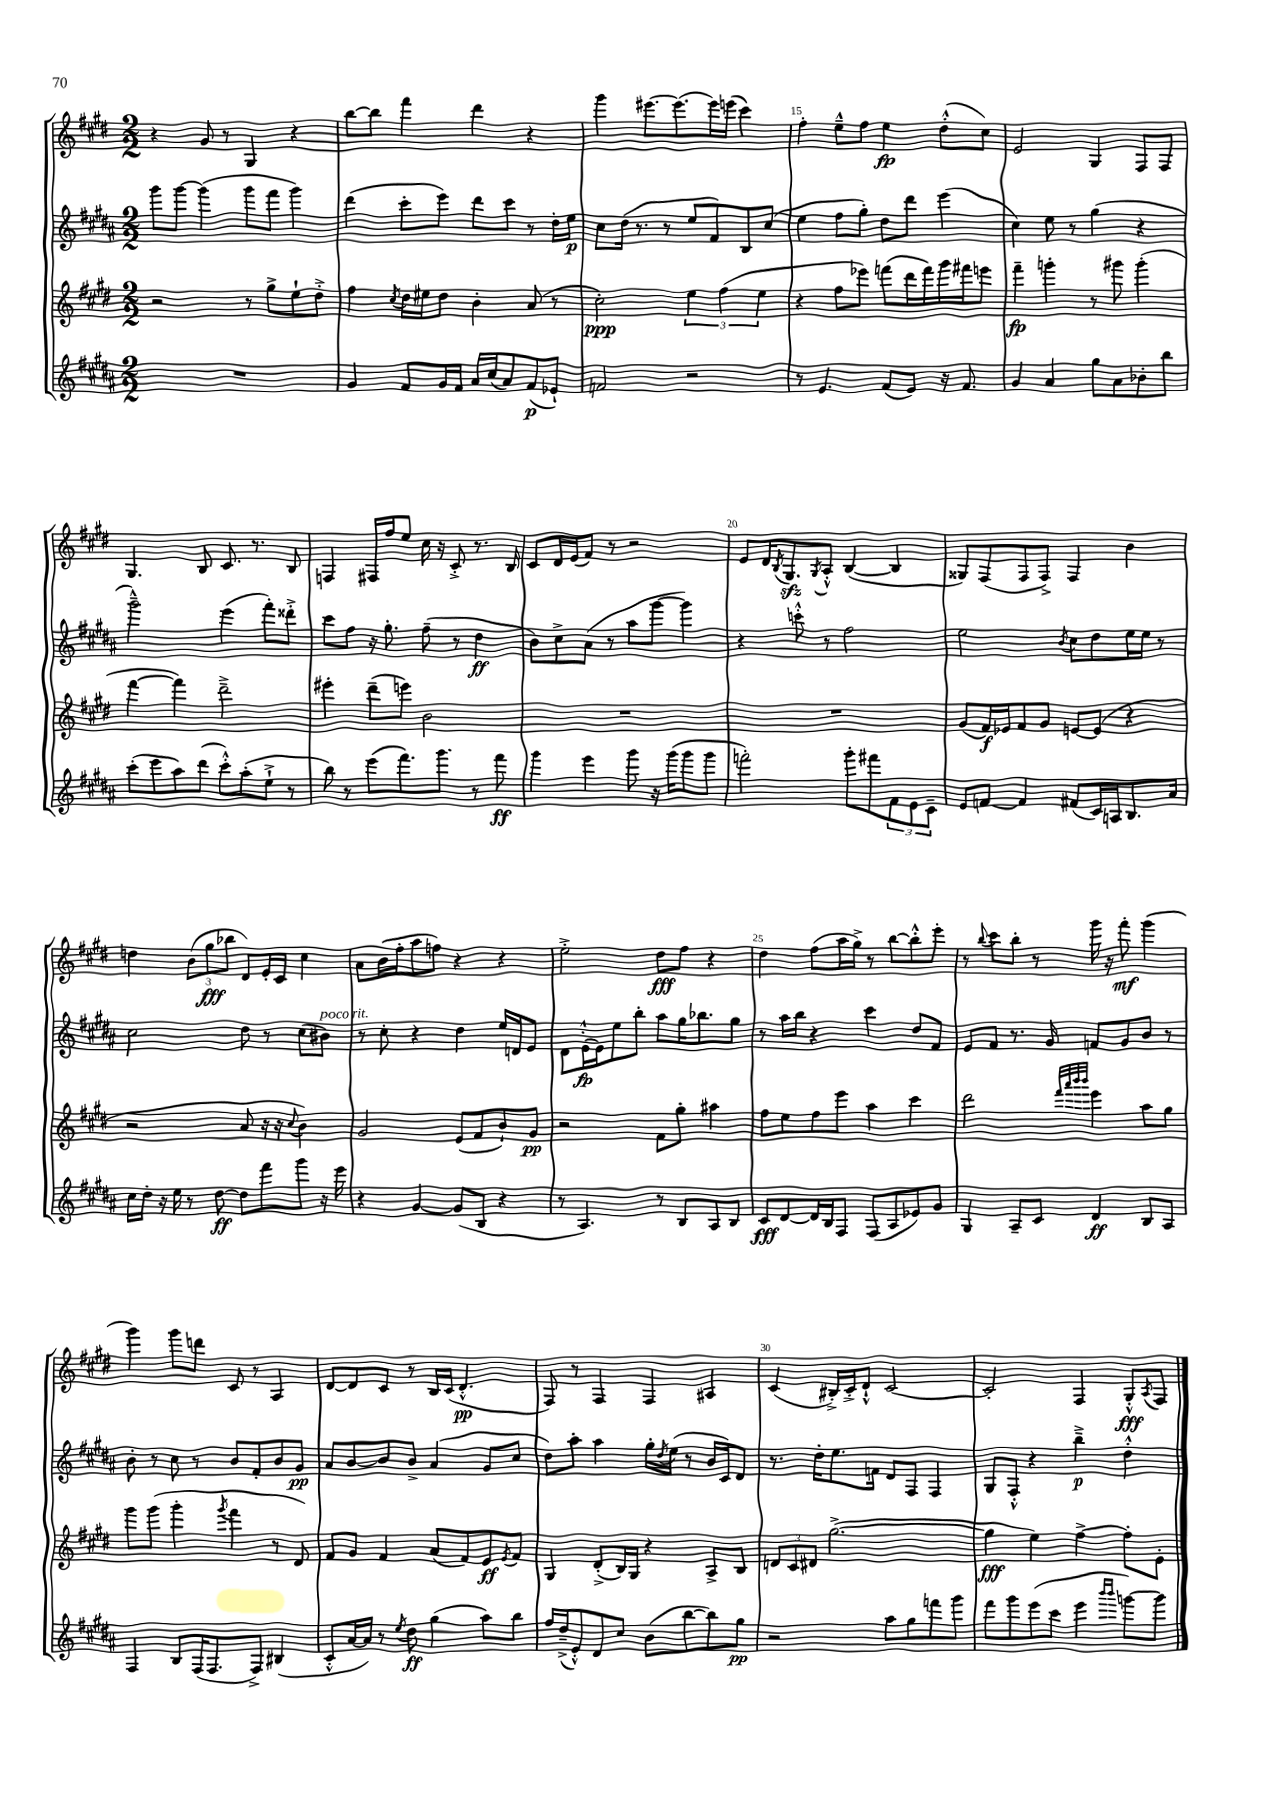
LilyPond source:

<<
\new StaffGroup <<
\new Staff = "s0" {
    \clef treble \key e \major \numericTimeSignature \time 2/2
    r4 gis'8 r8 gis4 r4 |
    b''8~ b''8 fis'''4 dis'''4 r4 |
    gis'''4 eis'''8.~ eis'''8.~ eis'''16 e'''16( cis'''4) |
    fis''4-. e''8---^ fis''8 e''4\fp dis''8-.-^( cis''8) |
    e'2 gis4 fis8 fis8 |
    gis4. b8 cis'8. r8. b8 |
    f4 fis16 fis''16 e''8 cis''16 r16 cis'8-.-> r8. b16 |
    cis'8 dis'16 e'16( fis'8) r8 r2 |
    e'8 dis'16 \acciaccatura { b8 } gis8.\sfz \acciaccatura { gis8 } a8-.-^ b4~( b4 |
    gisis8) fis8( fis8 fis8->) fis4 b'4 |
    d''4 \tuplet 3/2 { b'8( gis''8\fff bes''8 } dis'8) e'16-. cis'16 cis''4 |
    a'8 b'16( fis''16-. a''8 f''8) r4 r4 |
    e''2-.-> dis''8\fff fis''8 r4 |
    dis''4 fis''8( a''16 gis''16->) r8 b''8~ b''8-.-^ e'''8-. |
    r8 \appoggiatura { b''8 } cis'''8 b''8-. r8 gis'''16 r16 fis'''8-.\mf gis'''4( |
    gis'''4) gis'''8 d'''8 cis'8 r8 a4 |
    dis'8~ dis'8 cis'8 r8 b16 cis'16( dis'4.-.-^\pp |
    fis8) r8 fis4 fis4 ais4 |
    cis'4( bis16-.->) cis'16-.-> dis'8-!-^ cis'2~ |
    cis'2-. fis4 gis8-.-^\fff \acciaccatura { a8 } fis8 \bar "|." |
}
\new Staff = "s1" {
    \clef treble \key b \major \numericTimeSignature \time 2/2
    gis'''8 gis'''8~ gis'''4( gis'''8 fis'''8 gis'''4) |
    dis'''4( cis'''8-. e'''8) dis'''8 cis'''8 r8 dis''16-. e''16\p |
    cis''8 dis''16( r8. r8 e''8 fis'8) b8 cis''8( |
    e''4 fis''8 gis''8-.) dis''8 dis'''8 e'''4( |
    cis''4) e''8 r8 gis''4( r4 |
    gis'''2---^) e'''4( fis'''8-.) disis'''8-.-> |
    cis'''8 fis''8 r16 gis''8.-. fis''8--( r8 dis''4\ff |
    b'8) cis''8-> ais'8( r8 ais''8 gis'''8~ gis'''4) |
    r4 c'''8-.-^ r8 fis''2 |
    e''2 \acciaccatura { b'8 } cis''8 dis''8 e''16 e''16 r8 |
    cis''2 dis''8 r8 cis''8( bis'8^\markup { \italic "poco rit." }) |
    r8 cis''8-. r4 dis''4 e''16 d'16 e'8 |
    dis'8 e'16~-.-^\fp e'16 e''8 b''8-. ais''8 gis''16 bes''8. gis''8 |
    r8 ais''16 b''16 r4 cis'''4 dis''8 fis'8 |
    e'8 fis'8 r8. gis'16 f'8 gis'8 b'8 r8 |
    b'8-. r8 cis''8 r8 b'8 fis'8-. b'8 gis'8\pp |
    ais'8 b'8~ b'8 b'8-> ais'4( gis'8 cis''8 |
    dis''8) ais''8-. ais''4 gis''16-. \acciaccatura { dis''8 } e''16( r8 b'16 cis'16) dis'8 |
    r8. dis''16-. e''8. f'16 dis'8 fis8 fis4 |
    gis8 fis8-.-^ r4 b''4--->\p dis''4-.-^ \bar "|." |
}
\new Staff = "s2" {
    \clef treble \key e \major \numericTimeSignature \time 2/2
    r2 r8 gis''8-> e''8-! dis''8-.-> |
    fis''4 \acciaccatura { cis''8 } dis''16 eis''16 dis''8 b'4-. a'8( r8 |
    cis''2-.\ppp) \tuplet 3/2 { e''4 fis''4( e''4 } |
    r4 fis''8 ees'''8) f'''8( dis'''16 f'''16) gis'''16 fis'''16 e'''8 |
    fis'''4--\fp g'''4-. r8 gis'''8 gis'''4-.( |
    fis'''4~ fis'''4) dis'''2---> |
    eis'''4-. dis'''8--( e'''8) b'2 |
    R1 |
    R1 |
    gis'8( fis'16\f) ees'16 fis'8 gis'8 e'8~ e'8( r4 |
    r2 a'8 r16 r16 \appoggiatura { cis''8 } b'4) |
    gis'2 e'8( fis'8 b'8-!) gis'8\pp |
    r2 fis'8 gis''8-. ais''4 |
    fis''8 e''8 fis''8 e'''8 a''4 cis'''4 |
    dis'''2 \grace { fis'''32 a'''32 b'''32 b'''32 } e'''4 a''8 gis''8 |
    gis'''8 gis'''8( gis'''4-. \acciaccatura { gis'''8 } fis'''4 r8 dis'8) |
    fis'8 gis'8 fis'4 a'8( fis'8) e'8\ff \acciaccatura { e'8 } fis'8 |
    gis4 dis'8-.->( b16) gis16 r4 a8-> b8 |
    \tuplet 3/2 { d'8 cis'8 dis'8 } gis''2.~->( |
    gis''4\fff e''4) fis''4~-> fis''8-. e'8-. \bar "|." |
}
\new Staff = "s3" {
    \clef treble \key b \major \numericTimeSignature \time 2/2
    R1 |
    gis'4 fis'8 gis'16 fis'16 ais'16 cis''16( ais'8) fis'8\p( ees'8-!) |
    f'2 r2 |
    r8 e'4. fis'8( e'8) r16 fis'8. |
    gis'4 ais'4 gis''8 ais'8 bes'8-. b''8 |
    cis'''8-.( e'''8 ais''8) dis'''8( cis'''8-.-^) ais''8-.( e''8-!-> r8 |
    b''8) r8 e'''8( fis'''8.) gis'''8. r8 fis'''8\ff |
    gis'''4 e'''4 gis'''8 r16 gis'''16( gis'''8 gis'''8 |
    f'''2-.) gis'''8-. fis'''8 \tuplet 3/2 { fis'8 e'8 cis'8-- } |
    e'8 f'8~ f'4 fis'8( cis'16) a16 b8. ais'16 |
    cis''16 dis''16-. r16 e''16 r8 dis''8~\ff dis''8 fis'''8 gis'''8 r16 e'''16 |
    r4 gis'4~ gis'8( b8 r4 |
    r8 ais4.) r8 b8 ais8 b8 |
    cis'8\fff dis'8~ dis'16 b16 fis8 fis8( ais8 ees'8) gis'8 |
    gis4 ais8-- cis'8 dis'4\ff b8 ais8 |
    fis4 b8 fis16( fis8. fis8->) bis4( |
    cis'8-.-^ ais'16~ ais'16) r8 \acciaccatura { e''8 } dis''8\ff gis''4( ais''8) b''8 |
    fis''16 dis''16--->( e'8-.-^) dis'8 cis''8 b'8( b''8~ b''8) gis''8\pp |
    r2 ais''8 gis''8 f'''8 gis'''8 |
    fis'''8 gis'''8 e'''8( cis'''8 e'''4 \grace { b'''16 b'''16 } g'''8~) g'''8 \bar "|." |
}
>>
>>
\layout { \context { \Score currentBarNumber = #12 \override BarNumber.break-visibility = ##(#f #t #t) barNumberVisibility = #(every-nth-bar-number-visible 5) } }
